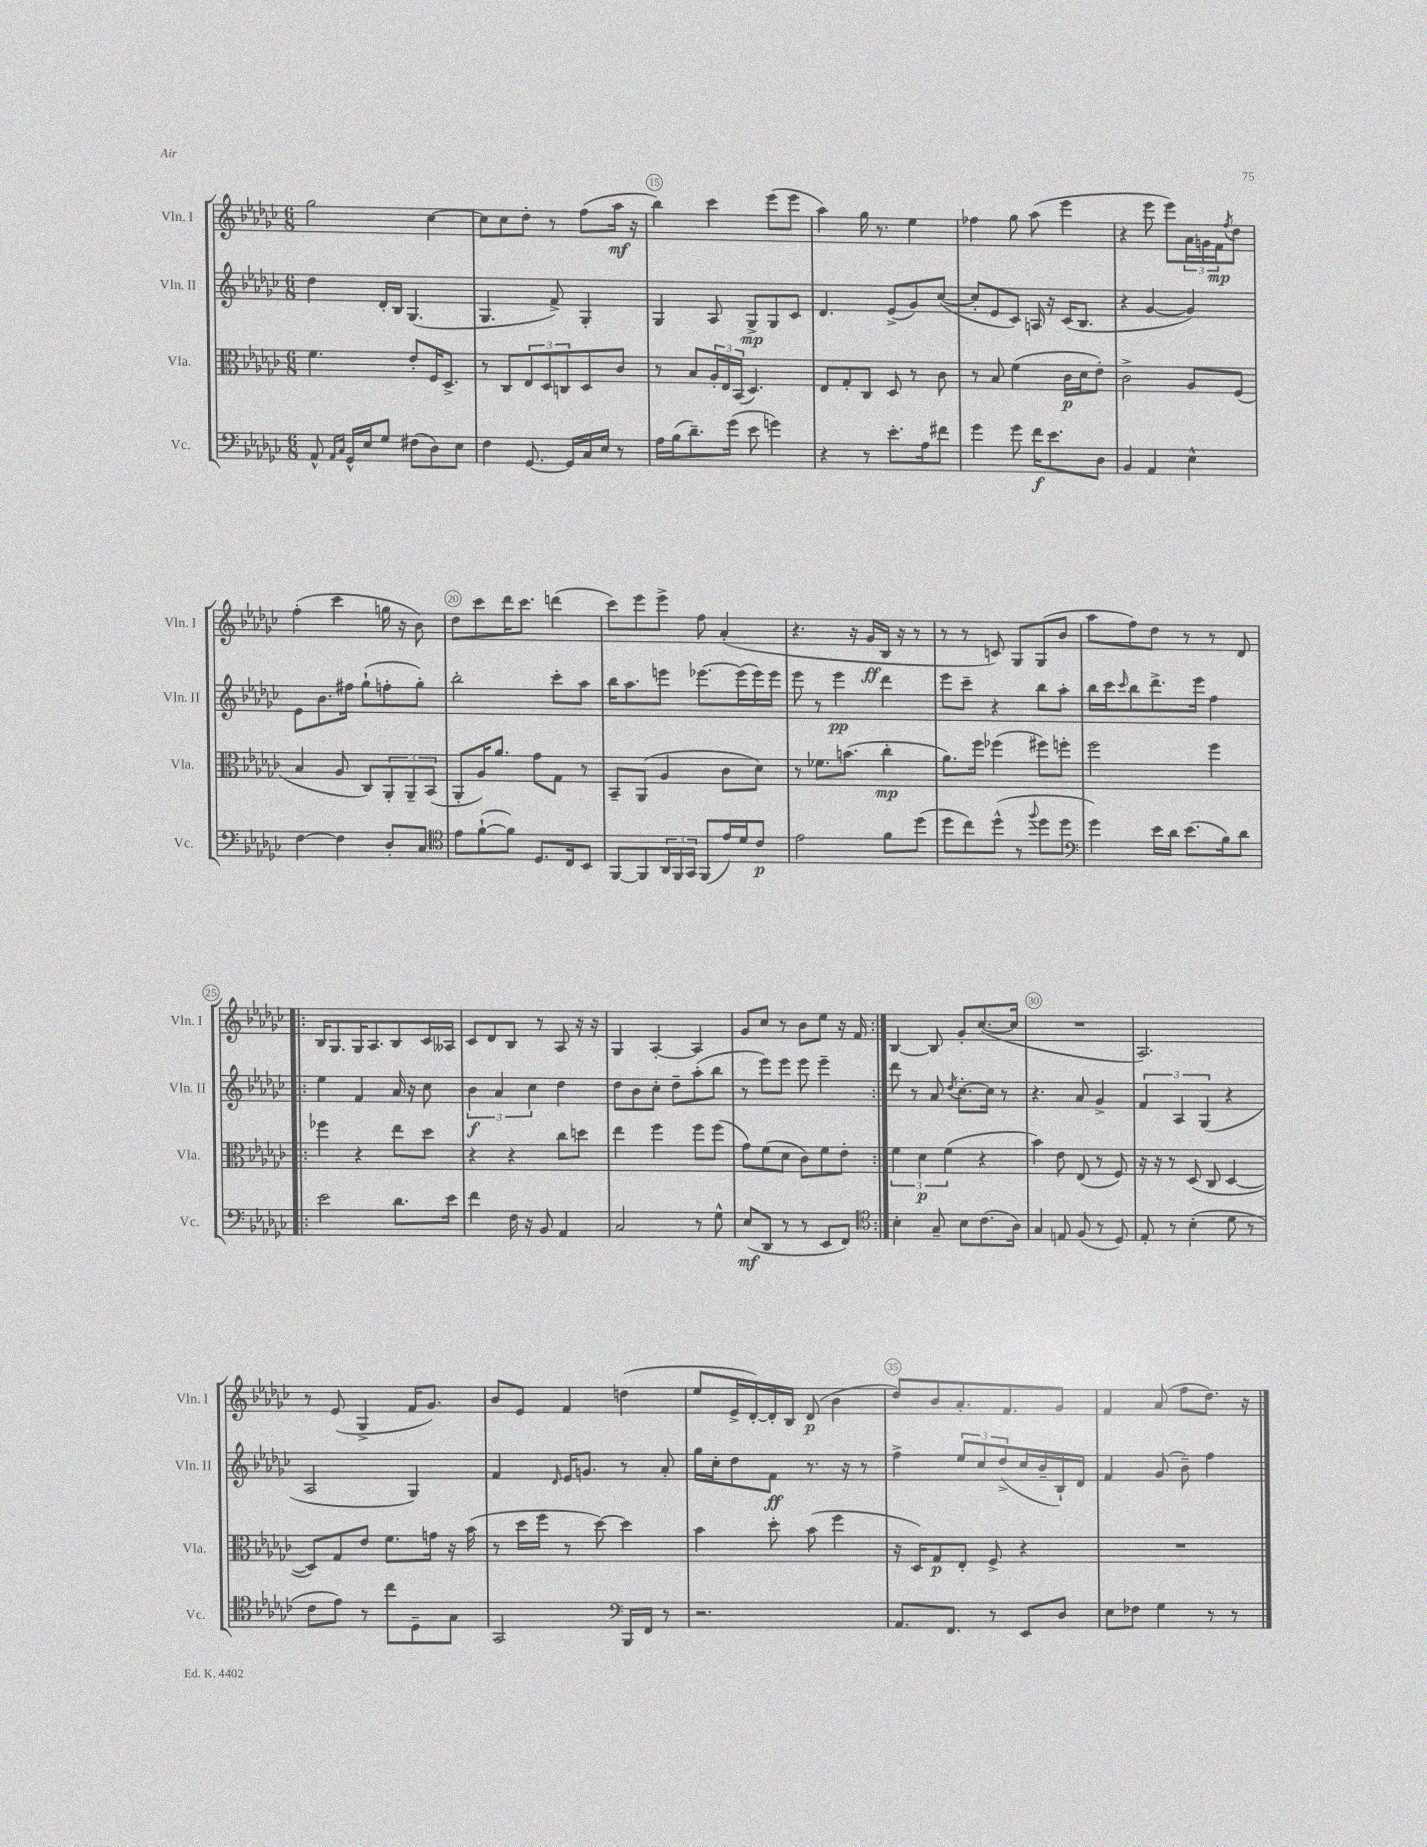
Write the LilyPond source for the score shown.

<<
\new StaffGroup <<
\new Staff = "s0" \with { instrumentName = "Vln. I" shortInstrumentName = "Vln. I" } {
    \clef treble \key ges \major \numericTimeSignature \time 6/8
    ges''2 ces''4~ |
    ces''8 ces''8 des''8-. r8 f''8( aes''16\mf r16 |
    bes''4) ces'''4 ees'''8( ees'''8 |
    aes''4) ges''16 r8. ees''4 |
    fes''4 ges''8 aes''8( ees'''4 |
    r4 ees'''8 ees'''8) \tuplet 3/2 { aes'16 g'16 f'16\mp } \acciaccatura { f''8 } des''8 |
    f''4-.( ces'''4 g''16 r16 bes'8) |
    des''8 ces'''8 des'''16 ces'''8. d'''4( |
    ces'''8) ees'''8 ees'''8-> f''8 aes'4-.( |
    r4. r16 ges'16\ff bes16 r16 r8 |
    r8 r8 c'8) ges8 ges8( bes'8 |
    aes''8 f''8) des''8 r8 r8 des'8 |
    \repeat volta 2 { bes16 ges8. ges16 aes8. bes8 ces'16 aeses16 |
    ces'8 des'8 bes8 r8 aes8 r16 r16 |
    ges4 aes4~-. aes4 |
    ges'8 ces''8 r8 bes'8 ees''8 r16 f'16 | }
    bes4~ bes8 ges'8-. ces''8.~( ces''16 |
    R2. |
    aes2.) |
    r8 ees'8( ges4-> f'16 ges'8.) |
    bes'8 ees'8 f'4 d''4( |
    ees''8 ees'16-> des'16~-.) des'16-. bes16 des'8\p( bes'4 |
    des''8) bes'8 aes'8.-. f'8. ges'8 |
    f'4 aes'8( f''8 des''8.) r16 \bar "|." |
}
\new Staff = "s1" \with { instrumentName = "Vln. II" shortInstrumentName = "Vln. II" } {
    \clef treble \key ges \major \numericTimeSignature \time 6/8
    des''4 des'16-. bes16 ges4.( |
    ges4. f'8->) ges4-. |
    ges4 aes8 ges8->\mp ges8 ces'8 |
    des'4. ees'8->( ges'8) ces''8~( |
    ces''8-. ees'8 ces'8) a16 r16 ces'16( bes8. |
    r4 ges'4~ ges'4) |
    ees'8 bes'8. fis''16 ges''8-!( f''8-. ges''8-.) |
    bes''2-. ces'''8-. aes''8 |
    bes''16 aes''8. e'''8 ees'''8.~ ees'''16( ees'''16) ees'''16 |
    ees'''8 r8 ees'''4\pp des'''4 |
    ees'''8 ces'''8-- r4 bes''8 aes''8-. |
    bes''16 ces'''16 \grace { ces'''16 } bes''8 des'''8.-> ees'''16 f''4 |
    \repeat volta 2 { ees''4 f'4 aes'16 r16 ces''8 |
    \tuplet 3/2 { bes'4\f aes'4 ces''4 } des''4 |
    des''8 bes'8 ces''8-. des''8-- aes''8-.( bes''8 |
    r8 ees'''8) ees'''8 ees'''8 ees'''4-- | }
    des'''8 r8 aes'8 \acciaccatura { des''8 } ces''8.~-. ces''16 r8 |
    r4. aes'8 ges'4-> |
    \tuplet 3/2 { f'4 aes4 ges4( } r4 |
    aes2 ges4) |
    f'4 \grace { des'16 } ees'16 g'8. r8 aes'8-. |
    ges''16 ces''16-. des''8 f'8\ff r8. r16 r8 |
    f''4-> \tuplet 3/2 { ees''8 ces''8 des''8->( } ces''16 bes'16-- bes16-!) des'16 |
    f'4 ges'8( bes'8--) f''4 \bar "|." |
}
\new Staff = "s2" \with { instrumentName = "Vla." shortInstrumentName = "Vla." } {
    \clef alto \key ges \major \numericTimeSignature \time 6/8
    f'4. ees'8-. f16 des8.-> |
    r8 ces8 \tuplet 3/2 { ees8 des8 c8 } des8 ces'8 |
    r8 bes8 \tuplet 3/2 { aes16-. ees16 bes,16( } des4.) |
    ees8 ges8-. ces8 des8 r8 ces'8 |
    r8 bes8 f'4( ces'16\p des'16 ees'8-.) |
    ces'2-> aes8 f8( |
    bes4 aes8 ces8) \tuplet 3/2 { aes,8-. aes,8-- bes,8( } |
    aes,8-. aes16) aes'8. ges'8 ges8 r8 |
    bes,8-- aes,8( aes4 ces'8 des'8) |
    r8 fes'8. b'8.( ces''4-.\mp |
    aes'8.) f''16 fes''4( fis''8) f''8-. |
    f''2 f''4 |
    \repeat volta 2 { fes''4 r4 ees''8 des''8 |
    r4 r4 ces''8 d''8 |
    ees''4 f''4 f''8 f''8( |
    ges'8) f'8( des'8 ces'8) f'8 ees'8-. | }
    \tuplet 3/2 { f'4 des'4\p f'4( } r4 |
    bes'4) ees'8 ees8( r8 f8) |
    r16 r16 r8 des8( ces8 des4~ |
    des8) ges8 ees'8 f'8. g'16 r16 bes'16( |
    r8 des''16 f''16 r8 des''8~) des''4 |
    bes'4 des''8-. bes'8( f''4 |
    r16 des16) ges8\p ees8-. f8-> r4 |
    R2. \bar "|." |
}
\new Staff = "s3" \with { instrumentName = "Vc." shortInstrumentName = "Vc." } {
    \clef bass \key ges \major \numericTimeSignature \time 6/8
    aes,8-^ \grace { aes,16 ces16 } ges,16-^ ees16 ges8 fis8( des8) ees8 |
    f4 ges,8.~ ges,16 ces16 ees16 r8 |
    aes16 bes16( des'8.--) ges'16( ees'8 g'4) |
    r4 r8 ees'8.-. aes16 fis'8 |
    ges'4 ges'8 f'16\f ees'8. des8 |
    bes,4 aes,4 ees4-^ |
    f4~ f4 des8-. ces8 |
    \clef tenor ees'8 f'8~-!( f'8) des8. ces16 bes,8 |
    f,8~ f,8 \tuplet 3/2 { aes,16 f,16 ges,16 } f,8( ees'16) des'16 ces'8\p |
    ees'2 f'8 des''8( |
    des''8 ces''8) des''8-^( r8 \appoggiatura { f''8 } des''8 des''8 |
    \clef bass ges'4) ees'16 des'16 ees'8.( bes16) des'8 |
    \repeat volta 2 { ees'2 des'8. ees'16 |
    f'4 f16 r16 bes,8 aes,4 |
    ces2 r8 ges8-^ |
    ees8\mf( des,8 r8 r8 ees,8 f,8) | }
    \clef tenor bes4-. ges8-- bes8 ces'8.( aes16) |
    ges4 e8 f8( r8 des8) |
    ees8-. r8 bes4-.( des'8 r8 |
    ces'8 ees'8) r8 ces''8 des8-- ges8 |
    ges,2 \clef bass bes,,16 f,16 r8 |
    r2. |
    aes,8. f,8. r8 ees,8 des8 |
    ees8 fes8 ges4 r8 r8 \bar "|." |
}
>>
>>
\layout { \context { \Score currentBarNumber = #13 \override BarNumber.break-visibility = ##(#f #t #t) barNumberVisibility = #(every-nth-bar-number-visible 5) \override BarNumber.stencil = #(make-stencil-circler 0.1 0.3 ly:text-interface::print) } }
